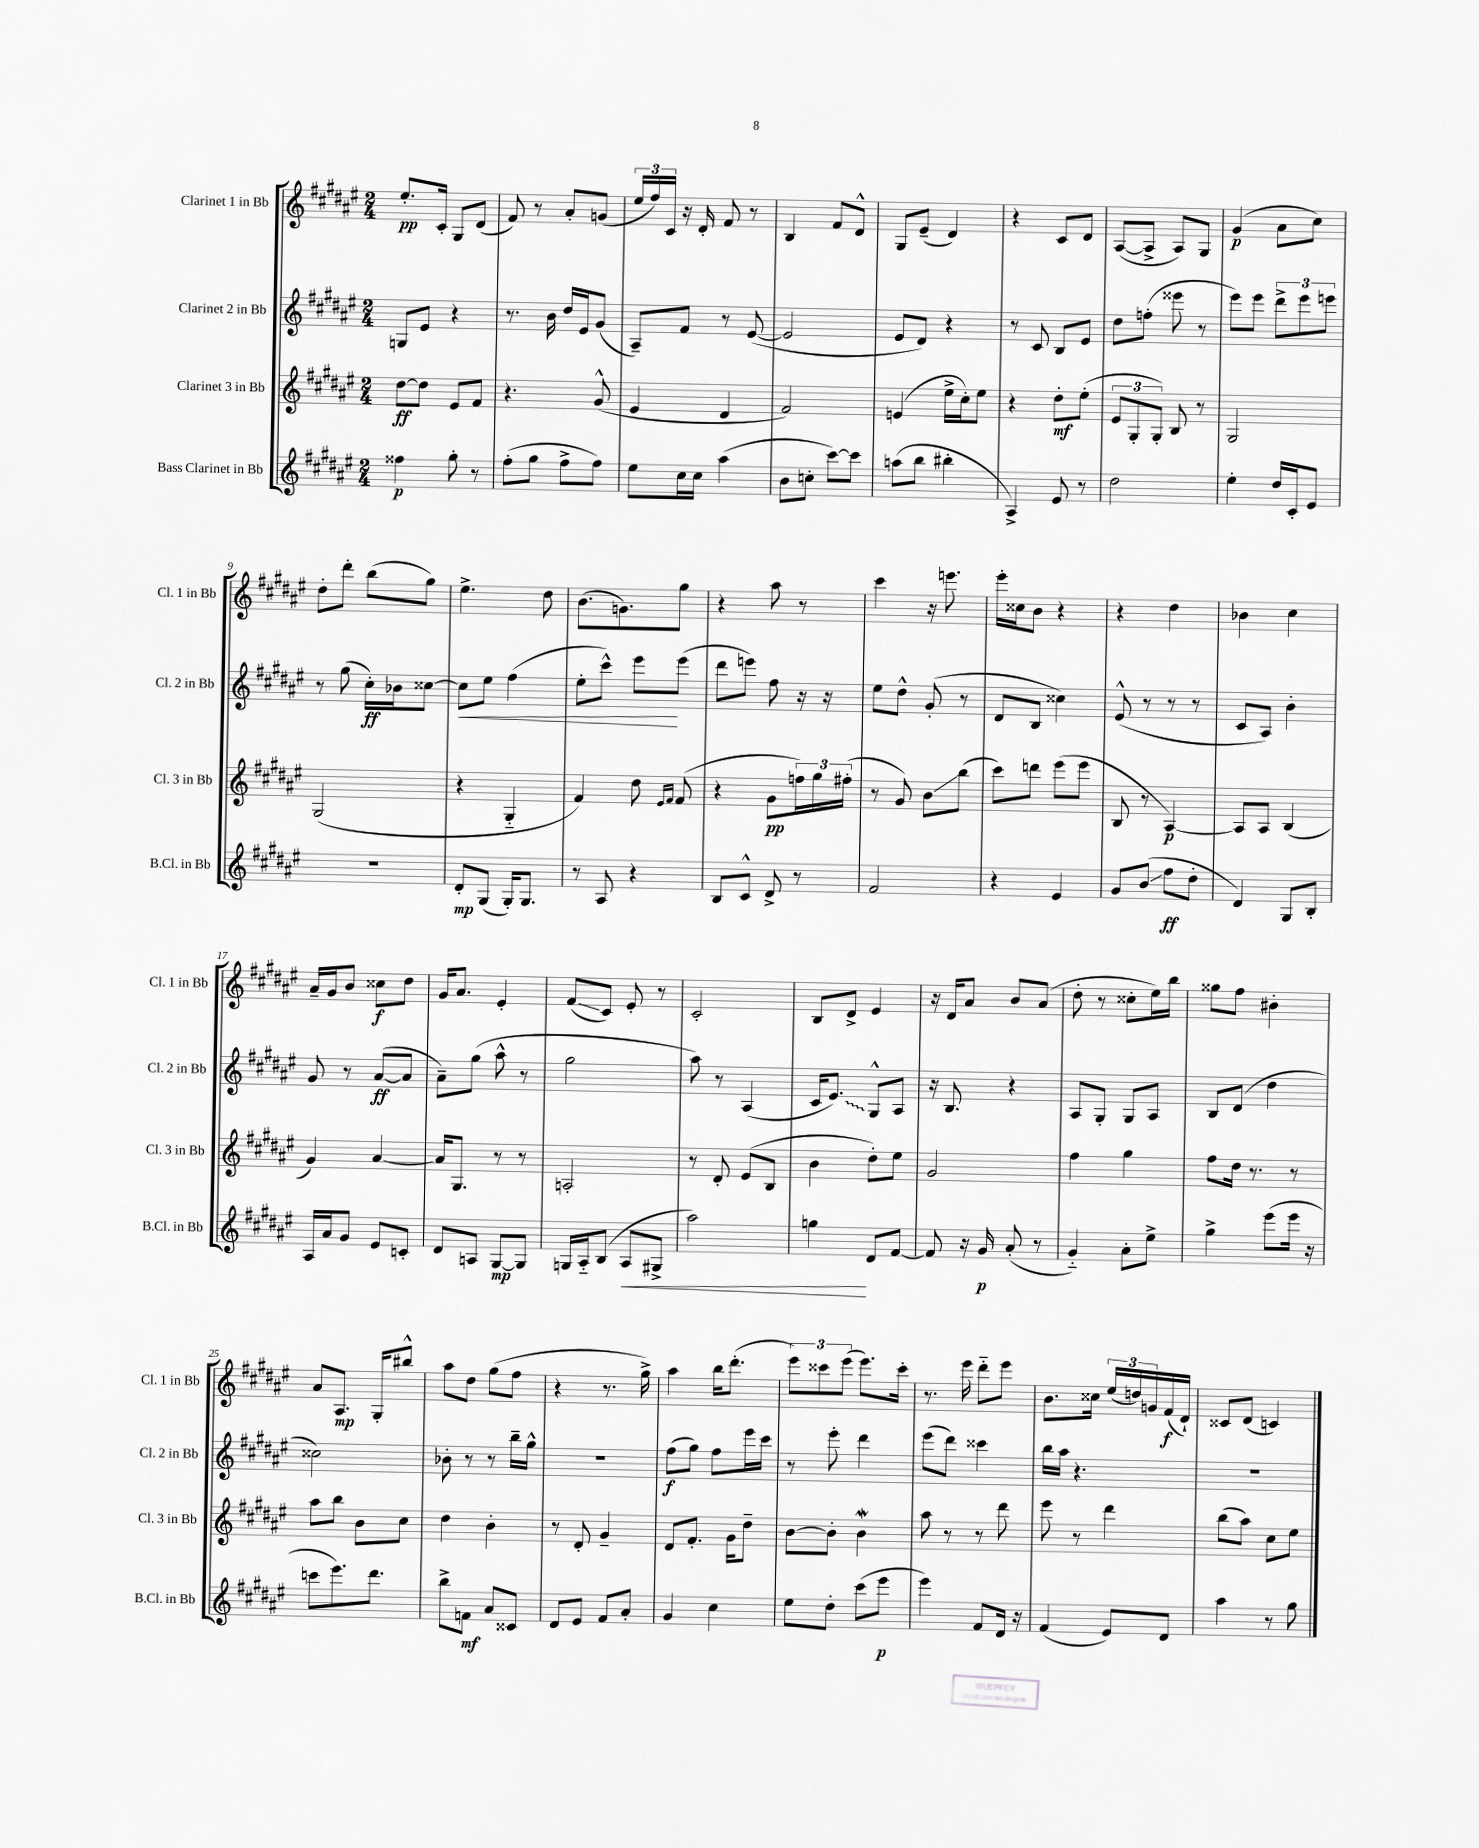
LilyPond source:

<<
\new StaffGroup <<
\new Staff = "s0" \with { instrumentName = "Clarinet 1 in Bb" shortInstrumentName = "Cl. 1 in Bb" } {
    \clef treble \key fis \major \numericTimeSignature \time 2/4
    eis''8.-.\pp cis'16-. gis8 dis'8( |
    fis'8) r8 ais'8-. g'8( |
    \tuplet 3/2 { eis''16 fis''16) cis'16 } r16 dis'16-. fis'8 r8 |
    b4 fis'8 dis'8-^ |
    gis8 eis'8--( dis'4) |
    r4 cis'8 dis'8 |
    ais8~( ais8-> ais8) gis8 |
    gis'4\p( ais'8 cis''8) |
    dis''8-. dis'''8-. b''8( gis''8) |
    eis''4.-> dis''8 |
    b'8.( g'8.) gis''8 |
    r4 ais''8 r8 |
    cis'''4 r16 e'''8. |
    eis'''16-. cisis''16 b'8 r4 |
    r4 dis''4 |
    bes'4 cis''4 |
    ais'16-- gis'16 b'8 cisis''8\f dis''8 |
    gis'16 ais'8. eis'4-. |
    fis'8\glissando( cis'8) eis'8-. r8 |
    cis'2-. |
    b8 dis'8-> eis'4 |
    r16 dis'16 ais'8 b'8 ais'8( |
    dis''8-. r8 cisis''8-. eis''16) b''16 |
    gisis''8 fis''8 bis'4-. |
    ais'8 ais8.\mp gis16-. bis''8-^ |
    ais''8 dis''8 gis''8( fis''8 |
    r4 r8. gis''16->) |
    ais''4 b''16 dis'''8.-.( |
    \tuplet 3/2 { eis'''8) cisis'''8 eis'''8( } eis'''8.) cisis'''16-. |
    r8. eis'''16 dis'''8-_ eis'''8 |
    b'8. cisis''16 \tuplet 3/2 { eis''16( d''16) g'16 } fis'16\f( dis'16-!) |
    cisis'8 dis'8( c'4) \bar "|." |
}
\new Staff = "s1" \with { instrumentName = "Clarinet 2 in Bb" shortInstrumentName = "Cl. 2 in Bb" } {
    \clef treble \key fis \major \numericTimeSignature \time 2/4
    g8 eis'8 r4 |
    r8. b'16 dis''16 eis'16 gis'8( |
    ais8--) fis'8 r8 eis'8~( |
    eis'2 |
    eis'8 dis'8) r4 |
    r8 cis'8 b8 eis'8 |
    dis''8 f''8-.( eisis'''8 r8 |
    eis'''8) eis'''8 \tuplet 3/2 { dis'''8-> eis'''8 e'''8 } |
    r8 gis''8( cis''16-.\ff) bes'16 cisis''8~ |
    cisis''8\< eis''8 fis''4( |
    eis''8-. cis'''8-^) eis'''8\! eis'''8( |
    dis'''8 e'''8) fis''8 r16 r16 |
    eis''8 dis''8-^ gis'8-.( r8 |
    dis'8 b8 cisis''4) |
    eis'8-^( r8 r8 r8 |
    cis'8 ais8) b'4-. |
    gis'8 r8 ais'8~\ff( ais'8 |
    ais'8--) gis''8( ais''8-^ r8 |
    gis''2 |
    ais''8) r8 ais4( |
    cis'16 \once \override Glissando.style = #'zigzag eis'8.\glissando) gis8-^ ais8 |
    r16 b8. r4 |
    ais8 gis8-. gis8 ais8 |
    b8 dis'8( dis''4 |
    cisis''2) |
    bes'8-. r8 r8 b''16-- gis''16-^ |
    r2 |
    fis''8\f( gis''8) fis''8 eis'''16 cis'''16 |
    r8 eis'''8-. dis'''4 |
    eis'''8( dis'''8) cisis'''4 |
    b''16 ais''16 r4. |
    R2 \bar "|." |
}
\new Staff = "s2" \with { instrumentName = "Clarinet 3 in Bb" shortInstrumentName = "Cl. 3 in Bb" } {
    \clef treble \key fis \major \numericTimeSignature \time 2/4
    dis''8~\ff dis''8 eis'8 fis'8 |
    r4. gis'8-^( |
    eis'4 dis'4 |
    fis'2) |
    e'4( eis''16-> cis''16-.) eis''8 |
    r4 dis''8-.\mf eis''8-.( |
    \tuplet 3/2 { eis'8 gis8-. gis8-.) } b8 r8 |
    gis2 |
    gis2( |
    r4 gis4-_ |
    fis'4) dis''8 \grace { eis'16 fis'16 } fis'8( |
    r4 gis'8\pp \tuplet 3/2 { f''16) gis''16 fis''16-.( } |
    r8 gis'8) b'8\glissando b''8( |
    cis'''8) d'''8 eis'''8( eis'''8 |
    b8 r8 ais4~\p) |
    ais8 ais8 b4( |
    gis'4) ais'4~ |
    ais'16 gis8. r8 r8 |
    a2-. |
    r8 dis'8-. eis'8( b8 |
    b'4 dis''8-.) eis''8 |
    gis'2 |
    fis''4 gis''4 |
    fis''8 dis''16 r8. r8 |
    ais''8 b''8 b'8 cis''8 |
    dis''4 b'4-. |
    r8 dis'8-. gis'4-- |
    dis'8 fis'8.-. gis'16 dis''8-- |
    b'8~ b'8-. b'4\mordent |
    ais''8 r8 r8 dis'''8 |
    eis'''8 r8 dis'''4 |
    b''8( ais''8) cis''8 eis''8 \bar "|." |
}
\new Staff = "s3" \with { instrumentName = "Bass Clarinet in Bb" shortInstrumentName = "B.Cl. in Bb" } {
    \clef treble \key fis \major \numericTimeSignature \time 2/4
    fisis''4\p gis''8-. r8 |
    fis''8-.( gis''8 fis''8-> fis''8) |
    eis''8 cis''16 cis''16 ais''4( |
    b'8 c''8-. cis'''8~) cis'''8 |
    a''8( b''8 bis''4-. |
    ais4->) eis'8 r8 |
    dis''2 |
    eis''4-. dis''16 cis'16-. eis'8 |
    r2 |
    dis'8-.\mp gis8( gis16-.) gis8. |
    r8 ais8 r4 |
    b8 cis'8-^ dis'8-> r8 |
    fis'2 |
    r4 eis'4 |
    gis'8 b'8\glissando( fis''8\ff dis''8-. |
    dis'4) gis8 b8-. |
    ais16 ais'16 gis'8 eis'8 c'8-. |
    dis'8 a8 gis8~\mp gis8 |
    g16 ais16-_ b8( ais8\< gis8-> |
    ais''2) |
    g''4\! dis'8 fis'8~ |
    fis'8 r16 gis'16\p ais'8-.( r8 |
    gis'4-_) ais'8-. eis''8-> |
    gis''4-> eis'''8( eis'''16 r16 |
    c'''8 eis'''8.) dis'''8. |
    b''8-> f'8\mf ais'8 cisis'8 |
    dis'8 eis'8 fis'8 ais'8-. |
    gis'4 cis''4 |
    eis''8 dis''8-. cis'''8( eis'''8\p |
    eis'''4) fis'8 dis'16 r16 |
    fis'4( eis'8) dis'8 |
    ais''4 r8 gis''8 \bar "|." |
}
>>
>>
